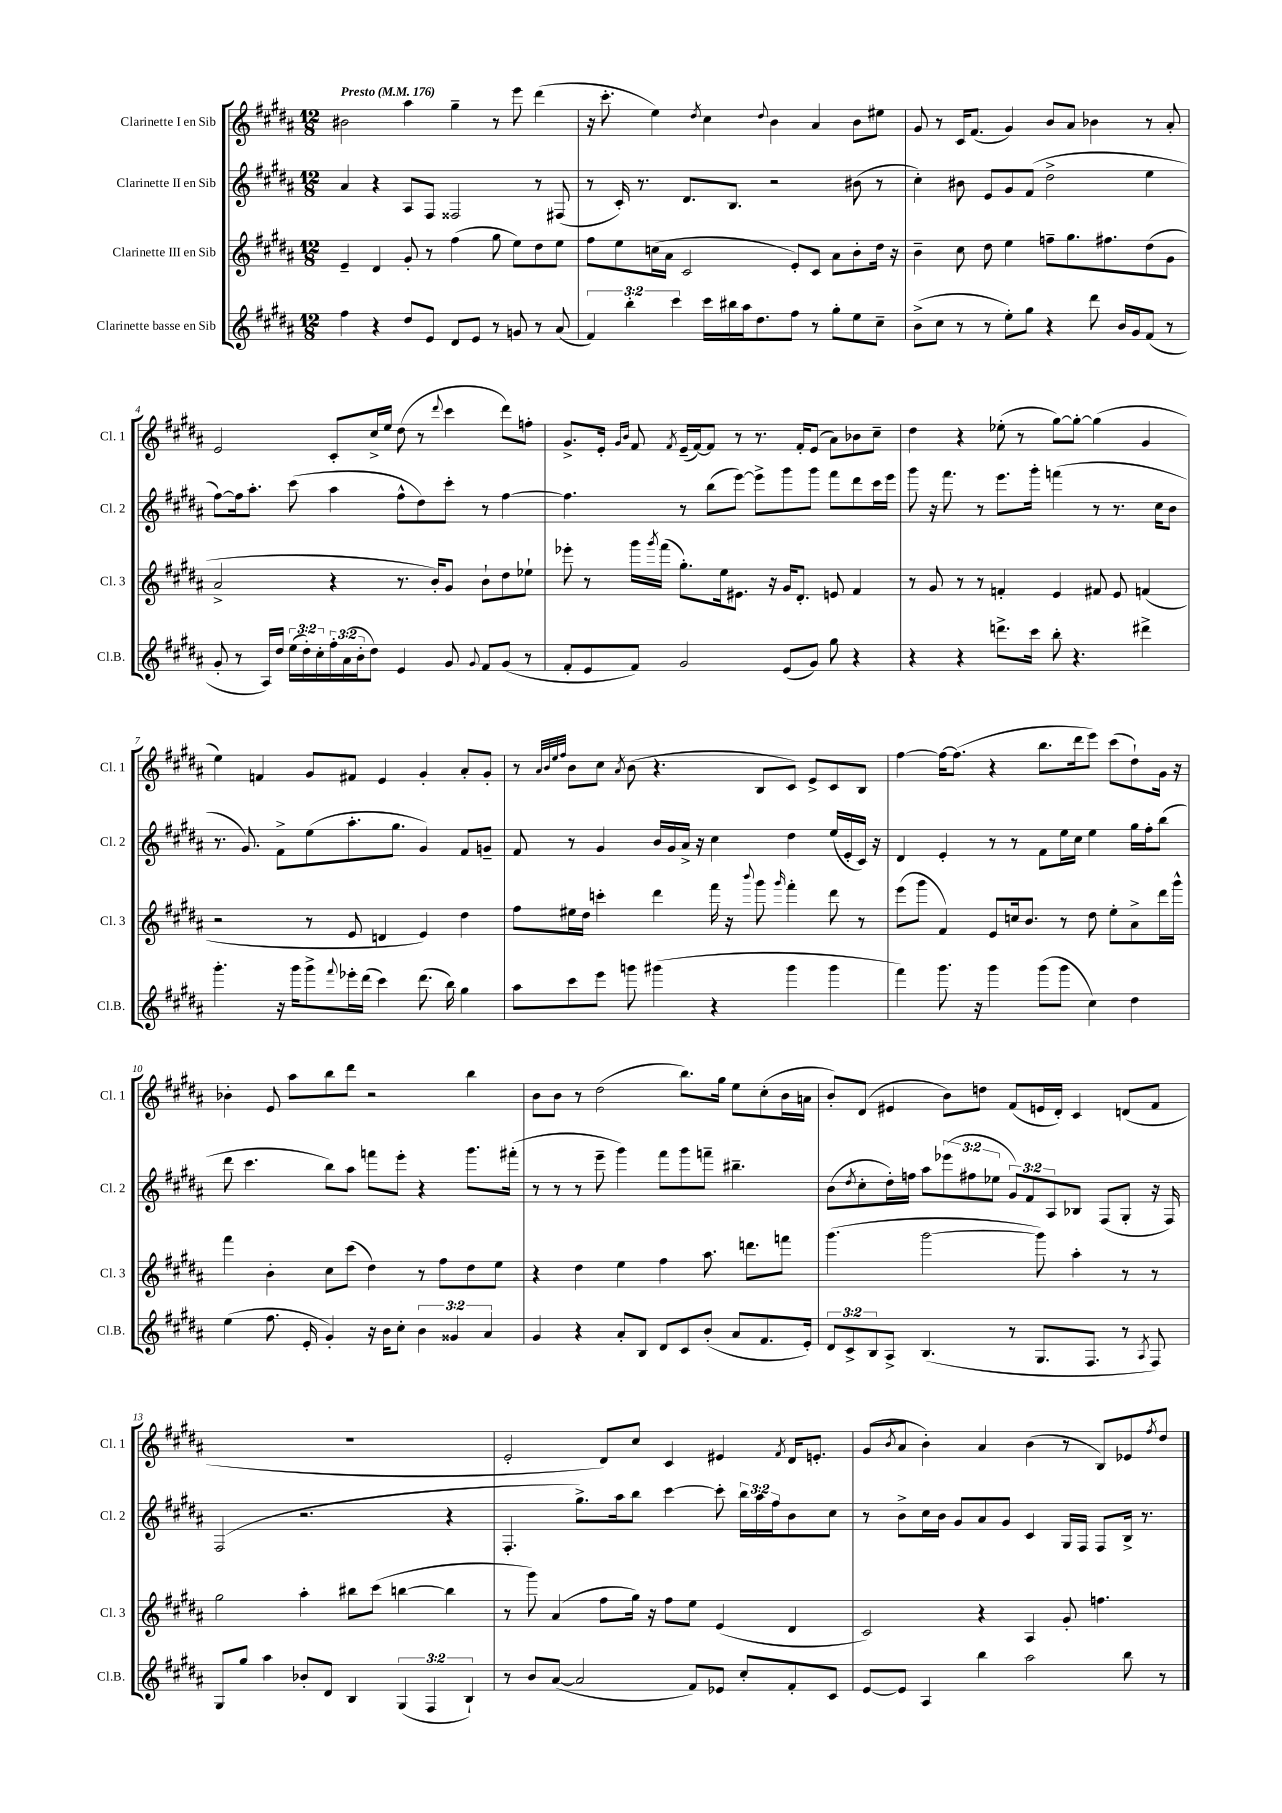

**kern	**kern	**kern	**kern
*part4	*part3	*part2	*part1
*staff4	*staff3	*staff2	*staff1
*I"Clarinette basse en Sib	*I"Clarinette III en Sib	*I"Clarinette II en Sib	*I"Clarinette I en Sib
*I'Cl.B.	*I'Cl. 3	*I'Cl. 2	*I'Cl. 1
*clefG2	*clefG2	*clefG2	*clefG2
*k[f#c#g#d#a#]	*k[f#c#g#d#a#]	*k[f#c#g#d#a#]	*k[f#c#g#d#a#]
*M12/8	*M12/8	*M12/8	*M12/8
*MM176	*MM176	*MM176	*MM176
=1	=1	=1	=1
!	!	!	!LO:TX:a:B:t=Presto
4ff#\	4e~/	4a#/	2b#X\
4r	4d#/	4r	.
8dd#/L	8g#'/	8A#/L	4aa#\
8e/J	8r	8F#/J	.
8d#/L	(4ff#\	2F##X/	4gg#~\
8e/J	.	.	.
8r	8gg#\	.	8r
8gn/	8ee\L)	.	8eee\
8r	8dd#\	8r	(4ddd#\
(8a#/	8ee\J	(8F#X/	.
=2	=2	=2	=2
6f#/)	8ff#\L	8r	16r
.	.	.	8.ccc#'\
.	8ee\	16c#'/)	.
6bb'\	.	.	.
.	.	8.r	.
.	(16ccn\L	.	4ee\)
.	16a#\JJ	.	.
6ccc#\	.	.	.
.	2c#/	8.d#/L	.
.	.	.	8qdd#/
16ccc#\LL	.	.	4cc#\
16bb#X\	.	8.B/J	.
16aa#\J	.	.	.
8.dd#\	.	.	.
.	.	.	8qqdd#/
.	.	2r	4b\
8ff#\J	8e'/L)	.	.
8r	8c#/J	.	4a#/
8gg#'\L	8a#\L	.	.
8ee\	8b'\	(8b#X\	8b\L
8cc#~\J	16dd#\Jk	8r	8ee#X\J
.	16r	.	.
=3	=3	=3	=3
(8b^\L	4b~\	4cc#'\)	8g#/
8cc#\J	.	.	8r
8r	8cc#\	8b#X\	16c#/KL
.	.	.	(8.f#/J
8r	8dd#\	8e/L	.
8ee'\L)	4ee\	8g#/	4g#/)
8gg#\J	.	(8f#/J	.
4r	8ffn~\L	2dd#^\	8b/L
.	8.gg#\	.	8a#/J
8ddd#\	.	.	4b-X\
.	8.ff#X\	.	.
16b/LL	.	.	.
16g#/J	.	.	.
(8f#/J	(8dd#\	4ee\	8r
8r	8g#\J	.	8a#'/
!!LO:LB:g=z
=4	=4	=4	=4
8g#'/	2a#^/	[8ff#\L)	2e/
8r	.	16ff#\k]	.
.	.	8.aa#'\J	.
16A#/LL)	.	.	.
16dd#/JJ	.	.	.
(24ee\LL	.	(8ccc#\	.
24dd#'\)	.	.	.
24cc#'\	.	.	.
24ff#'\	4r	4aa#\	8c#'/L
(24a#\	.	.	.
24b'\J	.	.	.
8dd#\J)	.	.	16cc#^/L
.	.	.	16ee/JJ
4e/	8.r	8ff#^^\L	(8dd#\
.	.	8dd#\)	8r
.	16b'/KL)	.	.
.	.	.	8qqddd#/
8g#/	8g#/J	8ccc#'\J	4ccc#\
8qqg#/	.	.	.
8f#/L	8b`\L	8r	.
(8g#/J	8dd#\	[4ff#\	8ddd#\L)
8r	8ee-X`\J	.	8ffn'\J
=5	=5	=5	=5
8f#'/L	8eee-X'\	4.ff#\]	8.g#^/L
8e/	8r	.	.
.	.	.	16e'/Jk
.	.	.	16qqg#/LL
.	.	.	16qqb/JJ
8f#/J)	16ggg#\LL	.	8f#/
.	8qggg#/	.	.
.	(16fff#\JJ	.	.
.	.	.	8qf#/
2g#/	8.gg#'\L)	8r	(16e~/LL
.	.	.	[16f#/J)
.	.	(8bb\L	8f#/J]
.	16ee\k	.	.
.	8.e#X\J	[8eee\J)	8r
.	.	8eee^\L]	8.r
.	16r	.	.
(8e/L	16g#/KL	8ggg#\	.
.	8.d#'/J	.	16f#'/KL
8g#/J)	.	8ggg#\J	(8e/J
8gg#\	8en/	8fff#\L	8a#\L)
4r	4f#/	8ddd#\	8b-X\
.	.	16ccc#\L	8cc#~\J
.	.	16eee\JJ	.
=6	=6	=6	=6
4r	8r	8ggg#\	4dd#\
.	8g#/	16r	.
.	.	8.fff#\	.
4r	8r	.	4r
.	8r	8r	.
8.dddn^\L	4fn'/	8.eee\L	(8ee-X'\
.	.	.	8r
16ccc#\Jk	.	16ggg#'\Jk	.
8bb'\	4e/	(4fffn\	[8gg#\L)
4.r	.	.	8gg#'\J_
.	8f#X/	8r	(4gg#\]
.	8e/	8.r	.
4ddd#X^\	(4fn/	.	4g#/
.	.	16cc#\KL	.
.	.	8b\J	.
!!LO:LB:g=z
=7	=7	=7	=7
4.ggg#'\	2r	8.r	4ee\)
.	.	8.g#/)	.
.	.	.	4fn/
16r	.	8f#^\L	.
16ggg#\KL	.	.	.
8ggg#^\	8r	(8ee\	8g#/L
8qqfff#/	.	.	.
16eee-X'\L	8e/	8.aa#'\	8f#X/J
(16ddd#\JJ	.	.	.
4ccc#\)	4dn/	.	4e/
.	.	8.gg#\J	.
(8.ddd#\	4e/)	4g#/)	4g#'/
16bb\)	.	.	.
4gg#\	4dd#\	8f#/L	8a#'/L
.	.	8gn~/J	8g#'/J
=8	=8	=8	=8
8aa#\L	8ff#\L	8f#/	8r
.	.	.	32qqa#/LLL
.	.	.	32qqb/
.	.	.	32qqee/
.	.	.	32qqff#/JJJ
8ccc#\	16ee#X\L	8r	8b\L
.	16dd#\JJ	.	.
8eee\J	4cccn'\	4g#/	8cc#\J
.	.	.	8qa#/
8gggn\	.	.	(8b\
(4ggg#X\	4ddd#\	16b/LL	4.r
.	.	16g#/	.
.	.	16a#^/JJ	.
.	.	16r	.
4r	16fff#\	4cc#\	.
.	16r	.	.
.	8qqbbb/	.	.
.	8ggg#\	.	8B/L
.	16qqggg#/	.	.
4ggg#\	4fff#'\	4dd#\	8c#/J)
.	.	.	8e^/L
4ggg#\	8ddd#\	(16ee/LL	8c#/
.	.	16e'/	.
.	8r	16c#/JJ)	8B/J
.	.	16r	.
=9	=9	=9	=9
4fff#\)	(8eee\L	4d#/	[4ff#\
.	8ggg#\J	.	.
8.ggg#\	4f#/)	4e'/	16ff#\KL_
.	.	.	(8.ff#\J]
16r	.	.	.
4ggg#\	8e/L	8r	4r
.	16ccn/k	8r	.
.	8.b/J	.	.
(8ggg#\L	.	8f#\L	8.bb\L
8ggg#\J	8r	16ee\L	.
.	.	16cc#\JJ	16ddd#\k
4cc#\)	8dd#\	4ee\	8eee\J)
.	8ee'\L	.	(8ccc#\L
4dd#\	8a#^\	16gg#\LL	8dd#`\)
.	.	16ff#'\J	.
.	16ddd#\L	(8bb\J	16g#\Jk
.	16ggg#^^\JJ	.	16r
!!LO:LB:g=z
=10	=10	=10	=10
(4ee\	4fff#\	8ddd#\	4b-X'\
.	.	4.ccc#\	.
8.ff#\	4b'\	.	8e/
.	.	.	8aa#\L
16e'/	.	.	.
4g#'/)	8cc#\L	8bb\L)	8bb\
.	(8ccc#\J	8aa#\J	8ddd#\J
16r	4dd#\)	8fffn\L	2r
16b\KL	.	.	.
8cc#'\J	.	8eee'\J	.
6b\	8r	4r	.
.	8ff#\L	.	.
6g##X/	.	.	.
.	8dd#\	8.ggg#\L	4bb\
6a#/	.	.	.
.	8ee\J	.	.
.	.	(16fff#X'\Jk	.
=11	=11	=11	=11
4g#/	4r	8r	8b\L
.	.	8r	8b\J
4r	4dd#\	8r	8r
.	.	8eee~\	(2dd#\
8a#'/L	4ee\	4ggg#\)	.
8B/J	.	.	.
8d#/L	4ff#\	8fff#\L	.
8c#/	.	8ggg#\	8.bb\L)
(8b'/J	8.aa#\	8fffn~\J	.
.	.	.	16gg#\Jk
8a#/L	.	4.bb#X~\	8ee\L
.	8.dddn\L	.	.
8.f#/	.	.	(8cc#'\
.	8fffn\J	.	16b\L
16e'/Jk)	.	.	16an\JJ
=12	=12	=12	=12
12d#/L	(4.ggg#\	(8b\L	8b'/L)
12c#^/	.	.	.
.	.	8qdd#/	.
.	.	8cc#'\	(8d#/J
12B/	.	.	.
8A#^/J	.	16dd#'\L)	4e#X/
.	.	16ffn\JJ	.
(4.B/	[2ggg#\	8aa#\L	.
.	.	(12eee-X\	8b\L)
.	.	12ff#X\	.
.	.	.	8ddn\J
.	.	12ee-X\J	.
8r	.	12g#/L)	(8f#/L
.	.	12f#/	.
8.G#/L	8ggg#\])	.	16en/L
.	.	12A#/	.
.	.	.	16d#'/JJ)
.	4aa#'\	8B-X/J	4c#/
8.F#/J	.	.	.
.	.	(8F#/L	.
8r	8r	8G#'/J	(8dn/L
8qA#/	.	.	.
8F#/)	8r	16r	8f#/J
.	.	16F#/)	.
!!LO:LB:g=z
=13	=13	=13	=13
8G#/L	2gg#\	(2F#/	1.r
8gg#/J	.	.	.
4aa#\	.	.	.
8b-X'/L	4aa#'\	2.r	.
8d#/J	.	.	.
4B/	8bb#X\L	.	.
.	(8ccc#\J	.	.
(6G#/	[4bbn\	.	.
6F#/	.	.	.
.	4bb\]	4r	.
6B`/)	.	.	.
=14	=14	=14	=14
8r	8r	4.F#'/	2e'/
8b/L	8ggg#\)	.	.
([8a#/J	(4a#/	.	.
2a#/]	.	8.gg#^\L)	.
.	8ff#\L	.	8d#/L)
.	.	16aa#\k	.
.	16gg#\Jk)	8bb\J	8cc#/J
.	16r	.	.
.	8ff#\L	[4ccc#\	4c#/
8f#/L)	8ee\J	.	.
8e-X/J	(4e/	8ccc#'\]	4e#X/
8cc#'/L	.	24bb\LL	.
.	.	24aa#\	.
.	.	24ff#\J	.
.	.	.	8qf#/
8f#'/	4d#/	8b\	16d#/KL
.	.	.	8.en'/J
8c#/J	.	8cc#\J	.
=15	=15	=15	=15
[8e/L	2c#/)	8r	(8g#/L
.	.	.	8qb/
8e/J]	.	8b^\L	8a#/J
4A#/	.	16cc#\L	4b'\)
.	.	16b\JJ	.
.	.	8g#/L	.
4bb\	4r	8a#/	4a#/
.	.	8g#/J	.
2aa#\	4A#/	4c#/	(4b\
.	8g#'/	16G#/LL	8r
.	.	16F#/JJ	.
.	4.ffn\	8F#/L	8B/L)
8bb\	.	16B^/Jk	8e-X/
.	.	8.r	.
.	.	.	8qff#/
8r	.	.	8dd#/J
==	==	==	==
*-	*-	*-	*-
